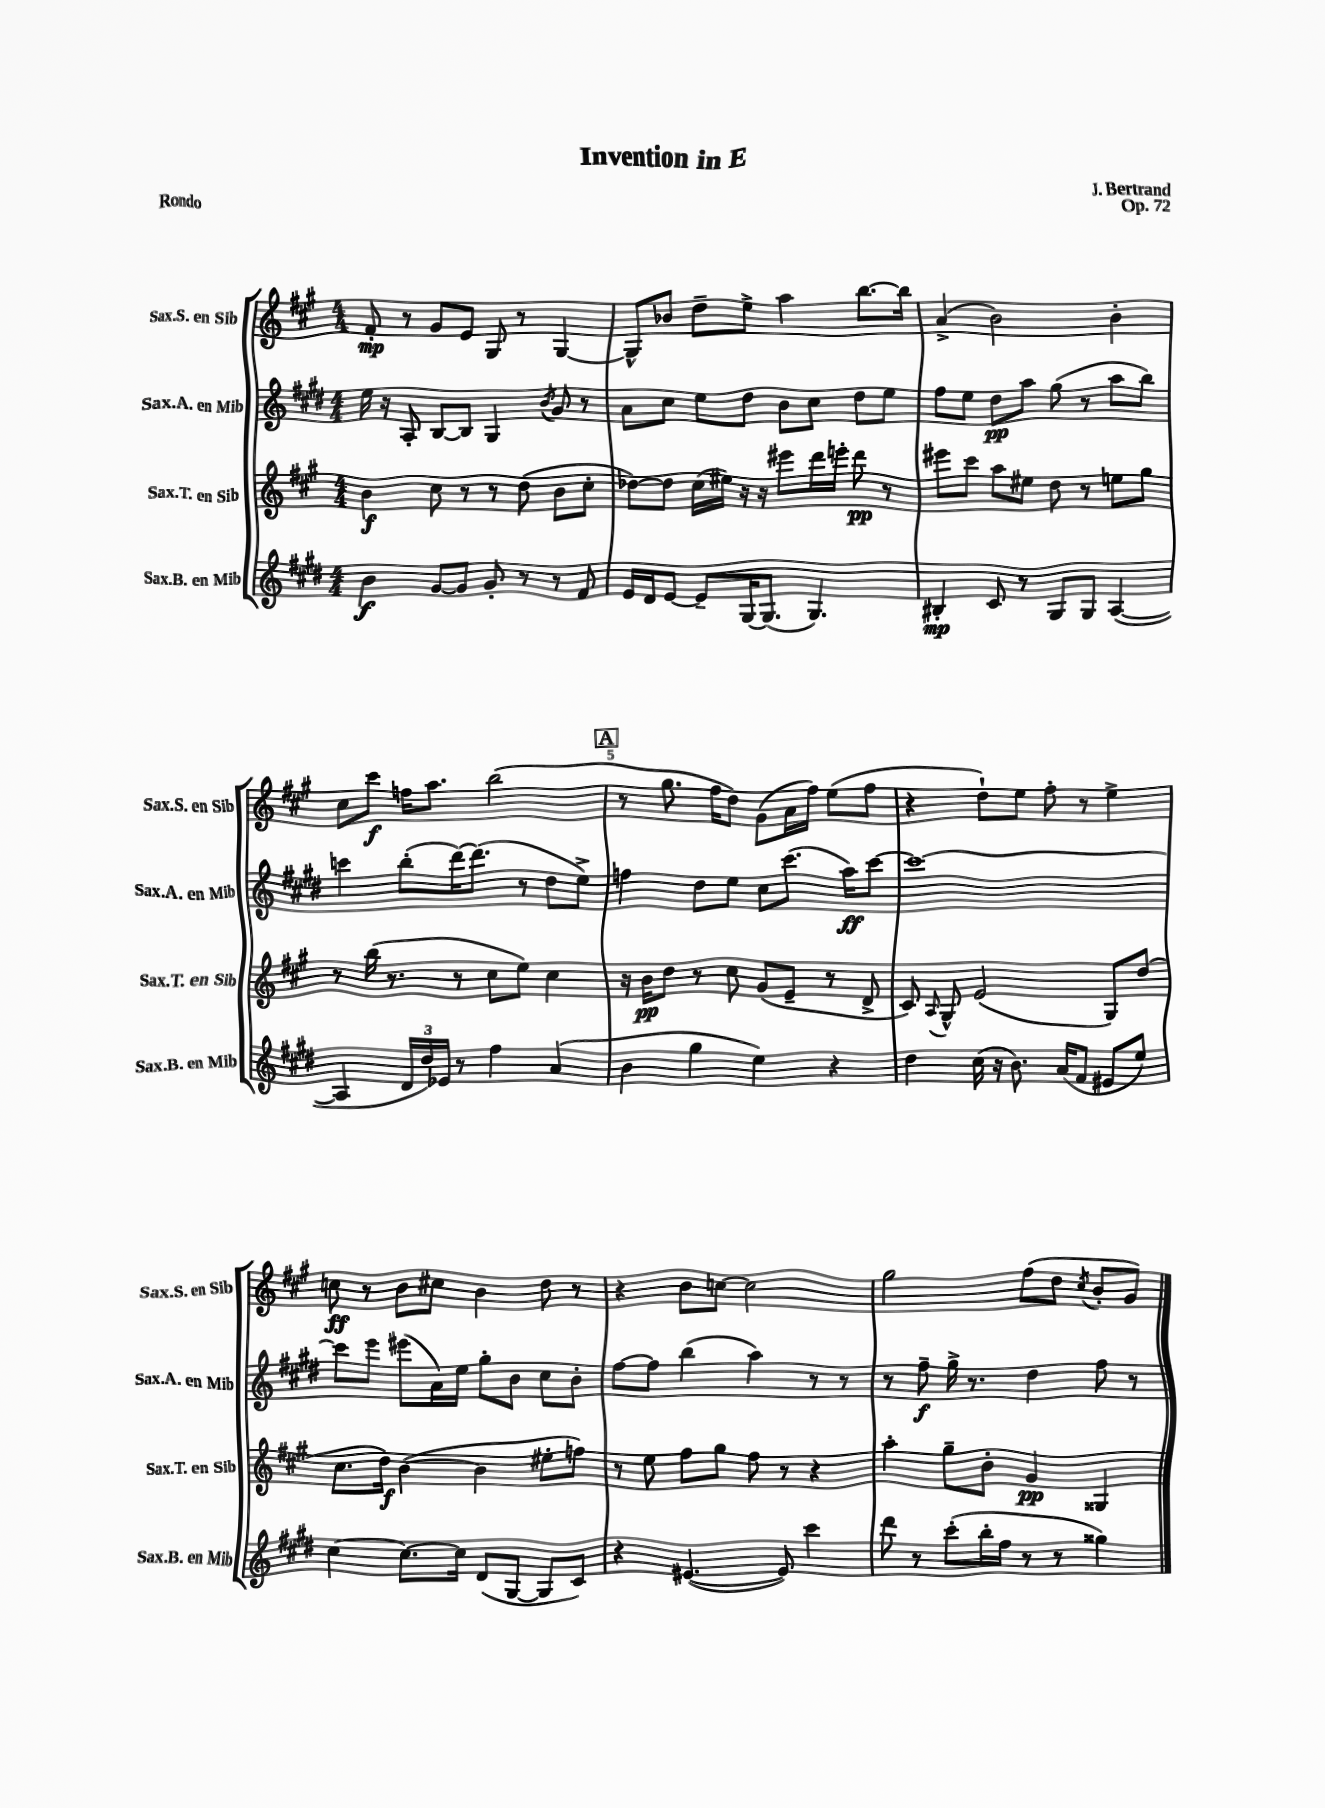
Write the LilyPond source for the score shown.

\header { title = "Invention in E" composer = "J. Bertrand" opus = "Op. 72" piece = "Rondo" }
<<
\new StaffGroup <<
\new Staff = "s0" \with { instrumentName = "Sax.S. en Sib" shortInstrumentName = "Sax.S. en Sib" } {
    \clef treble \key a \major \numericTimeSignature \time 4/4
    \autoBeamOff fis'8-.\mp r8 gis'8[ e'8] gis8 r8 gis4~ |
    gis8[-^ bes'8] d''8[-- e''8]-> a''4 b''8.[~ b''16] |
    a'4->( b'2) b'4-. |
    cis''8[ cis'''8]\f f''16[ a''8.] b''2( |
    \mark \markup { \box "A" } r8 gis''8. fis''16[ d''8]) gis'8[( a'16 fis''16]) e''8[( fis''8] |
    r4 d''8[-!) e''8] fis''8-. r8 e''4-> |
    c''8\ff r8 b'8[ cis''8] b'4 d''8 r8 |
    r4 b'8[ c''8]~ c''2 |
    gis''2 fis''8[( d''8] \acciaccatura { cis''8 } b'8[-. gis'8]) \bar "|." |
}
\new Staff = "s1" \with { instrumentName = "Sax.A. en Mib" shortInstrumentName = "Sax.A. en Mib" } {
    \clef treble \key e \major \numericTimeSignature \time 4/4
    \autoBeamOff e''16 r16 a8-. b8[~ b8] gis4 \acciaccatura { b'8 } gis'8 r8 |
    a'8[ cis''8] e''8[ dis''8] b'8[ cis''8] dis''8[ e''8] |
    fis''8[ e''8] dis''8[\pp a''8] gis''8( r8 a''8[ b''8]) |
    c'''4 b''8[-.( dis'''16~) dis'''8.]( r8 dis''8[ e''8]->) |
    \mark \markup { \box "A" } f''4 dis''8[ e''8] cis''8[ cis'''8.]( a''16[\ff) cis'''8]~ |
    cis'''1~ |
    cis'''8[ e'''8] eis'''8[( a'16) e''16] gis''8[-. b'8] cis''8[ b'8]-. |
    fis''8[~ fis''8] b''4( a''4) r8 r8 |
    r8 fis''8--\f gis''16-> r8. dis''4 fis''8 r8 \bar "|." |
}
\new Staff = "s2" \with { instrumentName = "Sax.T. en Sib" shortInstrumentName = "Sax.T. en Sib" } {
    \clef treble \key a \major \numericTimeSignature \time 4/4
    \autoBeamOff b'4\f cis''8 r8 r8 d''8( b'8[ cis''8]-. |
    des''8[~) des''8] cis''16[( eis''16]) r16 r16 eis'''8[ d'''16 e'''16]-. d'''8\pp r8 |
    eis'''8[ cis'''8] a''8[ eis''8] d''8 r8 e''8[ gis''8] |
    r8 b''16( r8. r8 cis''8[ e''8]) cis''4 |
    \mark \markup { \box "A" } r16 b'16[\pp d''8] r8 cis''8 gis'8[( e'8]-- r8 d'8-> |
    cis'8) \appoggiatura { a8 } gis8-^ e'2( gis8[) d''8]( |
    cis''8.[ d''16]\f) b'4~( b'4 eis''8[-. f''8]) |
    r8 e''8 fis''8[ gis''8] fis''8 r8 r4 |
    a''4-. gis''8[-- b'8]-. gis'4\pp gisis4 \bar "|." |
}
\new Staff = "s3" \with { instrumentName = "Sax.B. en Mib" shortInstrumentName = "Sax.B. en Mib" } {
    \clef treble \key e \major \numericTimeSignature \time 4/4
    \autoBeamOff b'4\f gis'8[~ gis'8] gis'8-. r8 r8 fis'8 |
    e'16[ dis'16 e'8]~ e'8[-- gis16~ gis8.]( gis4.) |
    bis4-.\mp cis'8 r8 gis8[ gis8] a4~( |
    a4 \tuplet 3/2 { dis'16[ dis''16) ees'16] } r8 fis''4 a'4( |
    \mark \markup { \box "A" } b'4 gis''4 e''4) r4 |
    dis''4 cis''16( r16 b'8.) a'16[( fis'8] eis'8[ e''8]) |
    cis''4~ cis''8.[~ cis''16] dis'8[( gis8]~ gis8[ cis'8]) |
    r4 eis'4.~( eis'8) cis'''4 |
    dis'''8 r8 cis'''8[-.( b''16-. fis''16] r8 r8 gisis''4) \bar "|." |
}
>>
>>
\layout { \context { \Score \override BarNumber.break-visibility = ##(#f #t #t) barNumberVisibility = #(every-nth-bar-number-visible 5) } }
